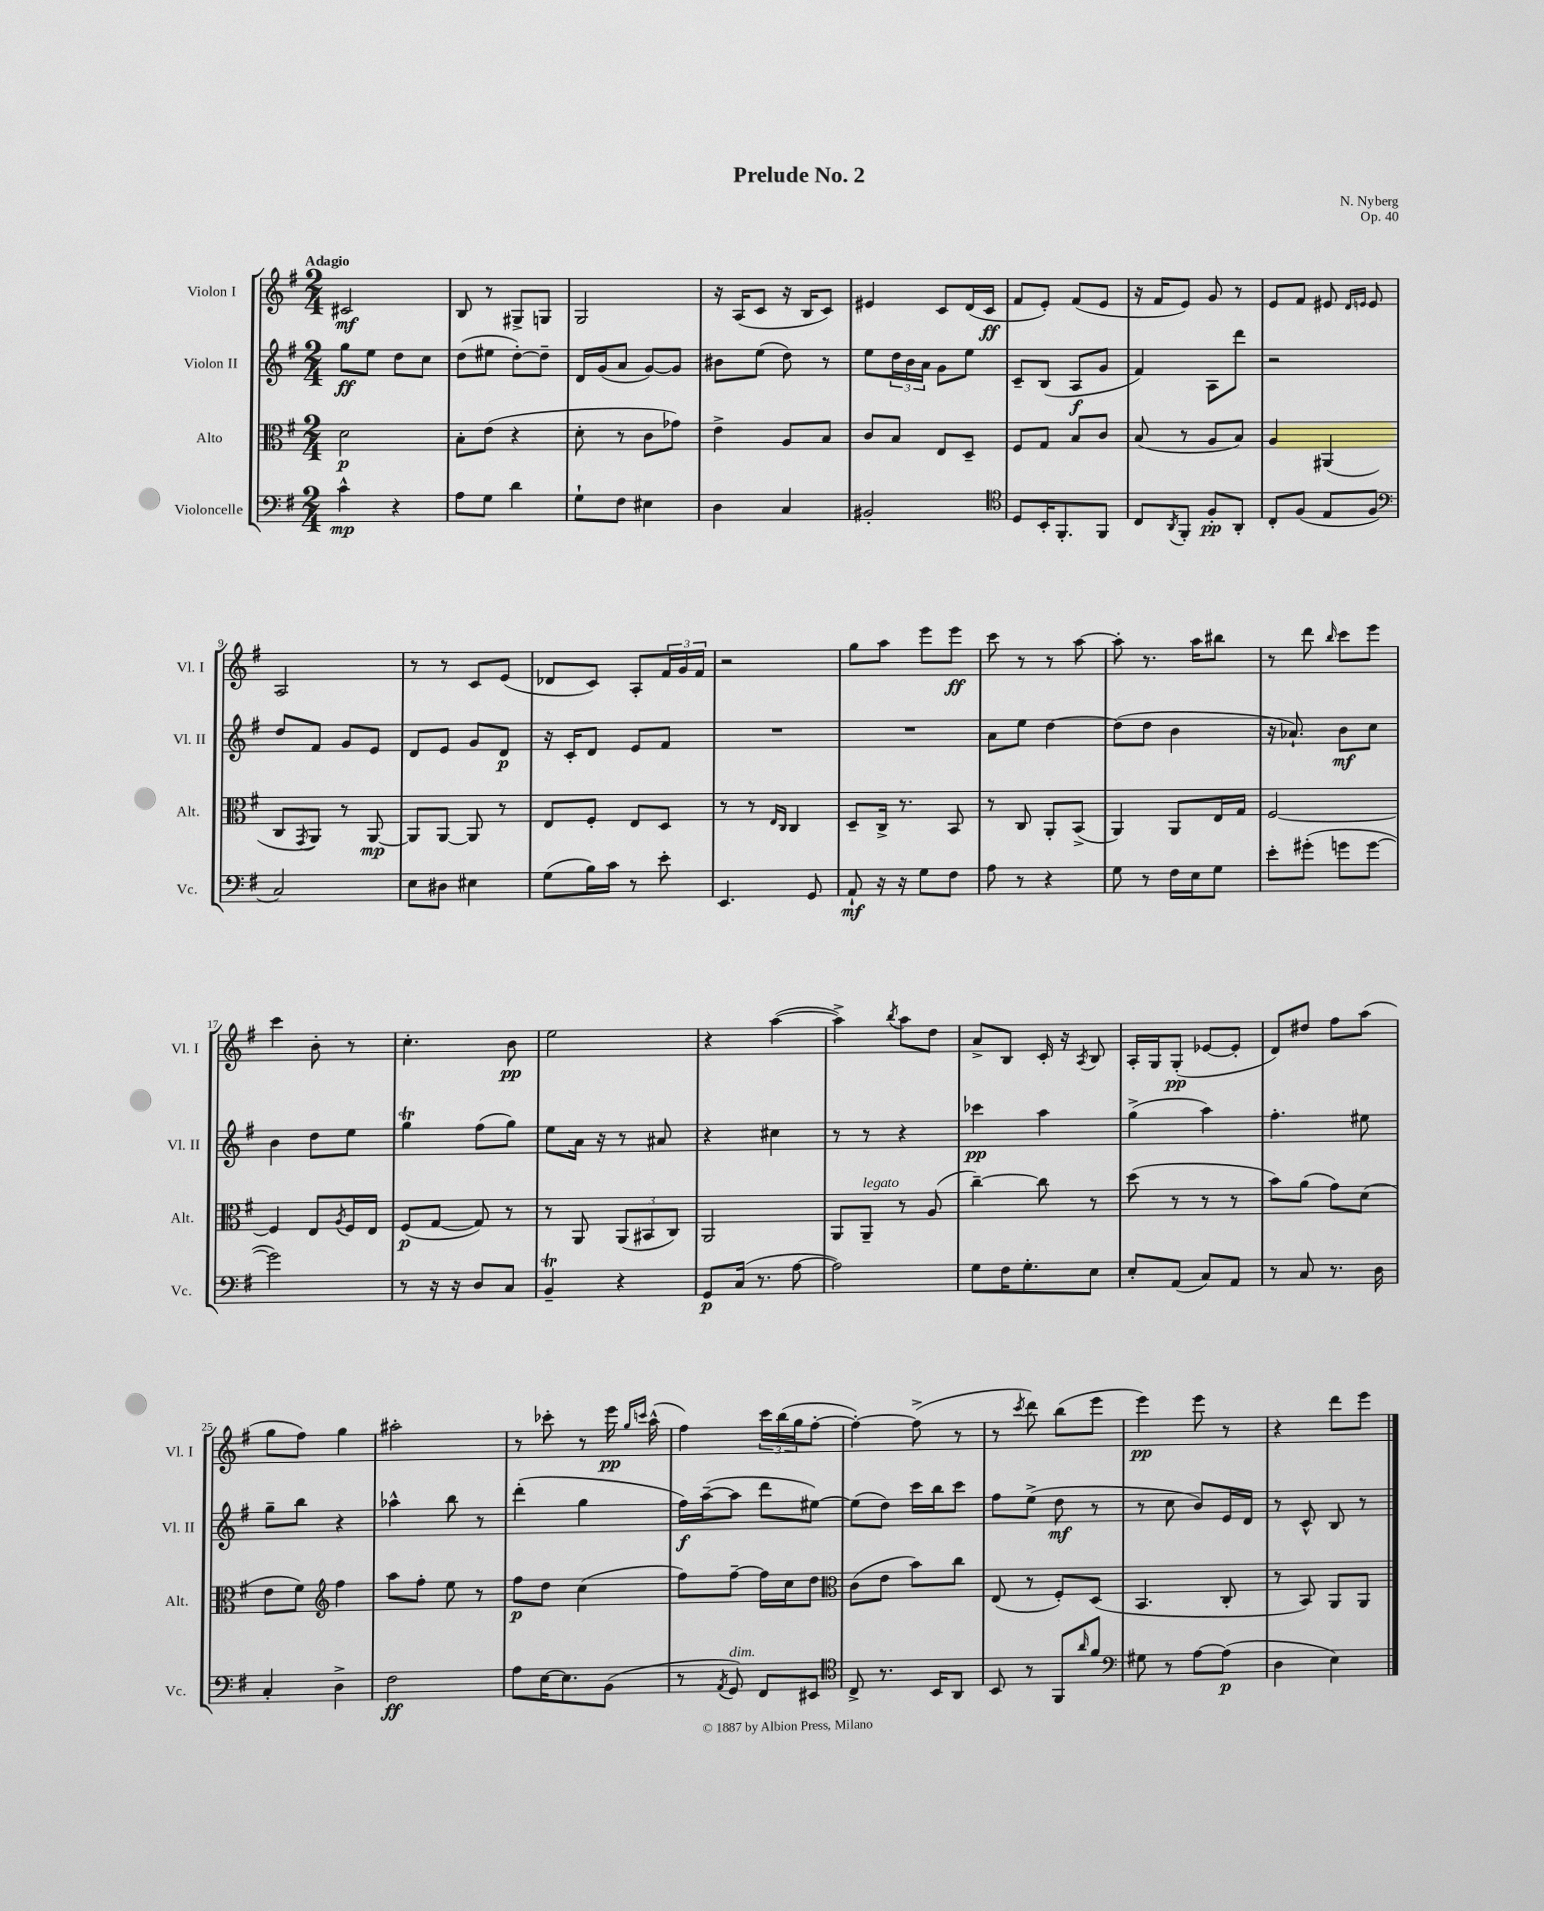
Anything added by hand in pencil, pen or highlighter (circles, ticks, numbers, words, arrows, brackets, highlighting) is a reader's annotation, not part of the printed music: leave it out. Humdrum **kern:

**kern	**dynam	**kern	**dynam	**kern	**dynam	**kern	**dynam
*part4	*part4	*part3	*part3	*part2	*part2	*part1	*part1
*staff4	*staff4	*staff3	*staff3	*staff2	*staff2	*staff1	*staff1
*I"Violoncelle	*	*I"Alto	*	*I"Violon II	*	*I"Violon I	*
*I'Vc.	*	*I'Alt.	*	*I'Vl. II	*	*I'Vl. I	*
*clefF4	*	*clefC3	*	*clefG2	*	*clefG2	*
*k[f#]	*	*k[f#]	*	*k[f#]	*	*k[f#]	*
*M2/4	*	*M2/4	*	*M2/4	*	*M2/4	*
=1	=1	=1	=1	=1	=1	=1	=1
!	!	!	!	!	!	!LO:TX:a:B:t=Adagio	!
4c^^\	mp	2d\	p	8gg\L	ff	2c#X/	mf
.	.	.	.	8ee\J	.	.	.
4r	.	.	.	8dd\L	.	.	.
.	.	.	.	8cc\J	.	.	.
=2	=2	=2	=2	=2	=2	=2	=2
8A\L	.	8B'\L	.	(8dd\L	.	8B/	.
8G\J	.	(8e\J	.	8ee#X\J	.	8r	.
4d\	.	4r	.	[8dd'\L)	.	8G#X^/L	.
.	.	.	.	8dd~\J]	.	8Gn/J	.
=3	=3	=3	=3	=3	=3	=3	=3
8G`\L	.	8d'\	.	16d/LL	.	2G/	.
.	.	.	.	(16g/J	.	.	.
8F#\J	.	8r	.	8a/J	.	.	.
4E#X\	.	8c\L	.	[8g/L)	.	.	.
.	.	8g-X\J)	.	8g/J]	.	.	.
=4	=4	=4	=4	=4	=4	=4	=4
4D\	.	4e^\	.	8b#X\L	.	16r	.
.	.	.	.	.	.	(16A/KL	.
.	.	.	.	(8ee\J	.	8c/J	.
4C/	.	8A/L	.	8dd\)	.	16r	.
.	.	.	.	.	.	16B/KL	.
.	.	8B/J	.	8r	.	8c/J)	.
=5	=5	=5	=5	=5	=5	=5	=5
2BB#X'/	.	8c/L	.	8ee\L	.	4e#X/	.
.	.	8B/J	.	24dd\L	.	.	.
.	.	.	.	24b\	.	.	.
.	.	.	.	24a\JJ	.	.	.
.	.	8E/L	.	8g\L	.	8c/L	.
.	.	8D~/J	.	8ee\J	.	(16d/L	.
.	.	.	.	.	.	16c/JJ	ff
=6	=6	=6	=6	=6	=6	=6	=6
*clefC4	*	*	*	*	*	*	*
8D/L	.	8F#/L	.	8c~/L	.	8f#/L	.
16BB'/K	.	8G/J	.	(8B/J	.	8e'/J)	.
8.FF#'/	.	.	.	.	.	.	.
.	.	8B/L	.	8A/L	f	(8f#/L	.
8FF#/J	.	8c/J	.	8g/J	.	8e/J	.
=7	=7	=7	=7	=7	=7	=7	=7
8C/L	.	(8B/	.	4f#/)	.	16r	.
.	.	.	.	.	.	16f#/KL	.
8qAA/	.	.	.	.	.	.	.
8FF#'/J	.	8r	.	.	.	8e/J)	.
8F#'/L	pp	8A/L	.	8A\L	.	8g/	.
8AA'/J	.	8B/J)	.	8ddd\J	.	8r	.
=8	=8	=8	=8	=8	=8	=8	=8
8C'/L	.	4A/	.	2r	.	8e/L	.
(8F#/J	.	.	.	.	.	8f#/J	.
8E/L	.	(4AA#X/	.	.	.	8e#X/	.
.	.	.	.	.	.	16qqd/LL	.
.	.	.	.	.	.	16qqen/JJ	.
8F#/J	.	.	.	.	.	8e/	.
!!LO:LB:g=z
=9	=9	=9	=9	=9	=9	=9	=9
*clefF4	*	*	*	*	*	*	*
2C/)	.	8C/L	.	8dd/L	.	2A/	.
.	.	8qGG/	.	.	.	.	.
.	.	8AA/J)	.	8f#/J	.	.	.
.	.	8r	.	8g/L	.	.	.
.	.	[8AA/	mp	8e/J	.	.	.
=10	=10	=10	=10	=10	=10	=10	=10
8E\L	.	8AA/L]	.	8d/L	.	8r	.
8D#X\J	.	[8AA/J	.	8e/J	.	8r	.
4E#X\	.	8AA/]	.	8g/L	.	8c/L	.
.	.	8r	.	8d/J	p	(8e/J	.
=11	=11	=11	=11	=11	=11	=11	=11
(8G\L	.	8E/L	.	16r	.	8d-X/L	.
.	.	.	.	16c'/KL	.	.	.
16B\L)	.	8F#'/J	.	8d/J	.	8c/J)	.
16c\JJ	.	.	.	.	.	.	.
8r	.	8E/L	.	8e/L	.	8A'/L	.
8e'\	.	8D/J	.	8f#/J	.	24f#/L	.
.	.	.	.	.	.	24g/	.
.	.	.	.	.	.	24f#/JJ	.
=12	=12	=12	=12	=12	=12	=12	=12
4.EE/	.	8r	.	2r	.	2r	.
.	.	8r	.	.	.	.	.
.	.	16qqE/LL	.	.	.	.	.
.	.	16qqC/JJ	.	.	.	.	.
.	.	4C/	.	.	.	.	.
8GG/	.	.	.	.	.	.	.
=13	=13	=13	=13	=13	=13	=13	=13
8AA`/	mf	8D~/L	.	2r	.	8gg\L	.
16r	.	16C^/Jk	.	.	.	8aa\J	.
16r	.	8.r	.	.	.	.	.
8G\L	.	.	.	.	.	8eee\L	.
8F#\J	.	8BB/	.	.	.	8eee\J	ff
=14	=14	=14	=14	=14	=14	=14	=14
8A\	.	8r	.	8a\L	.	8ccc\	.
8r	.	8C/	.	8ee\J	.	8r	.
4r	.	8AA'/L	.	[4dd\	.	8r	.
.	.	(8BB^/J	.	.	.	[8aa\	.
=15	=15	=15	=15	=15	=15	=15	=15
8G\	.	4AA/)	.	(8dd\L]	.	8aa'\]	.
8r	.	.	.	8dd\J	.	8.r	.
16F#\LL	.	8AA/L	.	4b\	.	.	.
16E\J	.	.	.	.	.	16aa\KL	.
8G\J	.	16E/L	.	.	.	8bb#X\J	.
.	.	16G/JJ	.	.	.	.	.
=16	=16	=16	=16	=16	=16	=16	=16
8e'\L	.	[2F#/	.	16r	.	8r	.
.	.	.	.	8.a-X`/)	.	.	.
(8g#X'\J	.	.	.	.	.	8ddd\	.
.	.	.	.	.	.	16qqbb/	.
8gn\L	.	.	.	8b\L	mf	8ccc\L	.
[8g\J	.	.	.	8cc\J	.	8eee\J	.
!!LO:LB:g=z
=17	=17	=17	=17	=17	=17	=17	=17
2g\])	.	4F#/]	.	4b\	.	4ccc\	.
.	.	8E/L	.	8dd\L	.	8b'\	.
.	.	8qA/	.	.	.	.	.
.	.	16F#/L	.	8ee\J	.	8r	.
.	.	16E/JJ	.	.	.	.	.
=18	=18	=18	=18	=18	=18	=18	=18
8r	.	(8F#/L	p	4ggT\	.	4.cc'\	.
16r	.	[8G/J	.	.	.	.	.
16r	.	.	.	.	.	.	.
8D/L	.	8G/])	.	(8ff#\L	.	.	.
8C/J	.	8r	.	8gg\J)	.	8b\	pp
=19	=19	=19	=19	=19	=19	=19	=19
4BBt~/	.	8r	.	8ee\L	.	2ee\	.
.	.	8AA/	.	16a\Jk	.	.	.
.	.	.	.	16r	.	.	.
4r	.	(12AA/L	.	8r	.	.	.
.	.	12BB#X/	.	.	.	.	.
.	.	.	.	8a#X/	.	.	.
.	.	12C/J)	.	.	.	.	.
=20	=20	=20	=20	=20	=20	=20	=20
8GG/L	p	2AA/	.	4r	.	4r	.
(16C/Jk	.	.	.	.	.	.	.
8.r	.	.	.	.	.	.	.
.	.	.	.	4cc#X\	.	([4aa\	.
[8A\	.	.	.	.	.	.	.
=21	=21	=21	=21	=21	=21	=21	=21
2A\])	.	8AA/L	.	8r	.	4aa^\])	.
!	!	!LO:TX:a:i:t=legato	!	!	!	!	!
.	.	8AA~/J	.	8r	.	.	.
.	.	.	.	.	.	8qbb/	.
.	.	8r	.	4r	.	8aa\L	.
.	.	(8A/	.	.	.	8dd\J	.
=22	=22	=22	=22	=22	=22	=22	=22
8G\L	.	[4cc~\)	.	4ccc-X\	pp	8a^/L	.
16F#\K	.	.	.	.	.	8B/J	.
8.G'\	.	.	.	.	.	.	.
.	.	8cc\]	.	4aa\	.	16c'/	.
.	.	.	.	.	.	16r	.
.	.	.	.	.	.	8qA/	.
8E\J	.	8r	.	.	.	8B/	.
=23	=23	=23	=23	=23	=23	=23	=23
8E'/L	.	(8dd\	.	(4gg^\	.	16A'/LL	.
.	.	.	.	.	.	16G/J	.
(8AA/J	.	8r	.	.	.	(8G'/J	pp
8C/L)	.	8r	.	4aa\)	.	[8e-X/L	.
8AA/J	.	8r	.	.	.	8e-'/J]	.
=24	=24	=24	=24	=24	=24	=24	=24
8r	.	8b\L)	.	4.ff#'\	.	8d/L)	.
8C/	.	(8a\J	.	.	.	8dd#X/J	.
8.r	.	8g\L)	.	.	.	8ff#\L	.
.	.	(8d\J	.	8ee#X\	.	(8aa\J	.
16D\	.	.	.	.	.	.	.
!!LO:LB:g=z
=25	=25	=25	=25	=25	=25	=25	=25
4C'/	.	8e\L	.	8gg~\L	.	8gg\L	.
.	.	8f#\J)	.	8bb\J	.	8ff#\J)	.
*	*	*clefG2	*	*	*	*	*
4D^\	.	4ff#\	.	4r	.	4gg\	.
=26	=26	=26	=26	=26	=26	=26	=26
2F#\	ff	8aa\L	.	4aa-X^^\	.	2aa#X'\	.
.	.	8ff#'\J	.	.	.	.	.
.	.	8ee\	.	8bb\	.	.	.
.	.	8r	.	8r	.	.	.
=27	=27	=27	=27	=27	=27	=27	=27
8A\L	.	8ff#\L	p	(4ddd'\	.	8r	.
[16E\K	.	8dd\J	.	.	.	8ccc-X'\	.
8.E\]	.	.	.	.	.	.	.
.	.	(4cc\	.	4gg\	.	8r	.
(8BB\J	.	.	.	.	.	16eee\	pp
.	.	.	.	.	.	16qqgg/LL	.
.	.	.	.	.	.	16qqcccn/JJ	.
.	.	.	.	.	.	(16aa^^\	.
=28	=28	=28	=28	=28	=28	=28	=28
8r	.	8ff#\L)	.	16ff#\LL)	f	4ff#\)	.
.	.	.	.	([16aa~\J	.	.	.
8qAA/	.	.	.	.	.	.	.
!LO:TX:a:i:t=dim.	!	!	!	!	!	!	!
8GG/)	.	[8ff#~\J	.	8aa\J]	.	.	.
8FF#/L	.	16ff#\LL]	.	8ddd\L	.	24ccc\LL	.
.	.	.	.	.	.	(24bb\	.
.	.	16cc\J	.	.	.	.	.
.	.	.	.	.	.	24gg\J	.
8EE#X/J	.	8dd\J	.	[8ee#X\J)	.	[8ff#'\J	.
=29	=29	=29	=29	=29	=29	=29	=29
*clefC4	*	*clefC3	*	*	*	*	*
8C^/	.	(8c\L	.	(8ee#\L]	.	4ff#'\_)	.
8.r	.	8e\J	.	8dd\J)	.	.	.
.	.	8b\L)	.	16ccc\LL	.	(8ff#^\]	.
16BB/KL	.	.	.	16bb\J	.	.	.
8AA/J	.	8cc\J	.	8ccc\J	.	8r	.
=30	=30	=30	=30	=30	=30	=30	=30
8BB/	.	(8E/	.	8ff#\L	.	8r	.
.	.	.	.	.	.	8qccc/	.
8r	.	8r	.	(8ee^\J	.	8ddd\)	.
8FF#/L	.	8F#'/L)	.	8dd\	mf	(8bb\L	.
16qqa/	.	.	.	.	.	.	.
8f#/J	.	(8D/J	.	8r	.	8eee\J	.
=31	=31	=31	=31	=31	=31	=31	=31
*clefF4	*	*	*	*	*	*	*
8G#X\	.	4.BB/	.	8r	.	4eee\)	pp
8r	.	.	.	8cc\	.	.	.
[8A\L	.	.	.	8b/L)	.	8eee\	.
(8A\J]	p	8C'/	.	16e/L	.	8r	.
.	.	.	.	16d/JJ	.	.	.
=32	=32	=32	=32	=32	=32	=32	=32
4D\	.	8r	.	8r	.	4r	.
.	.	8BB/)	.	8c^^/	.	.	.
4E\)	.	8AA/L	.	8B/	.	8ddd\L	.
.	.	8AA/J	.	8r	.	8eee\J	.
==	==	==	==	==	==	==	==
*-	*-	*-	*-	*-	*-	*-	*-
